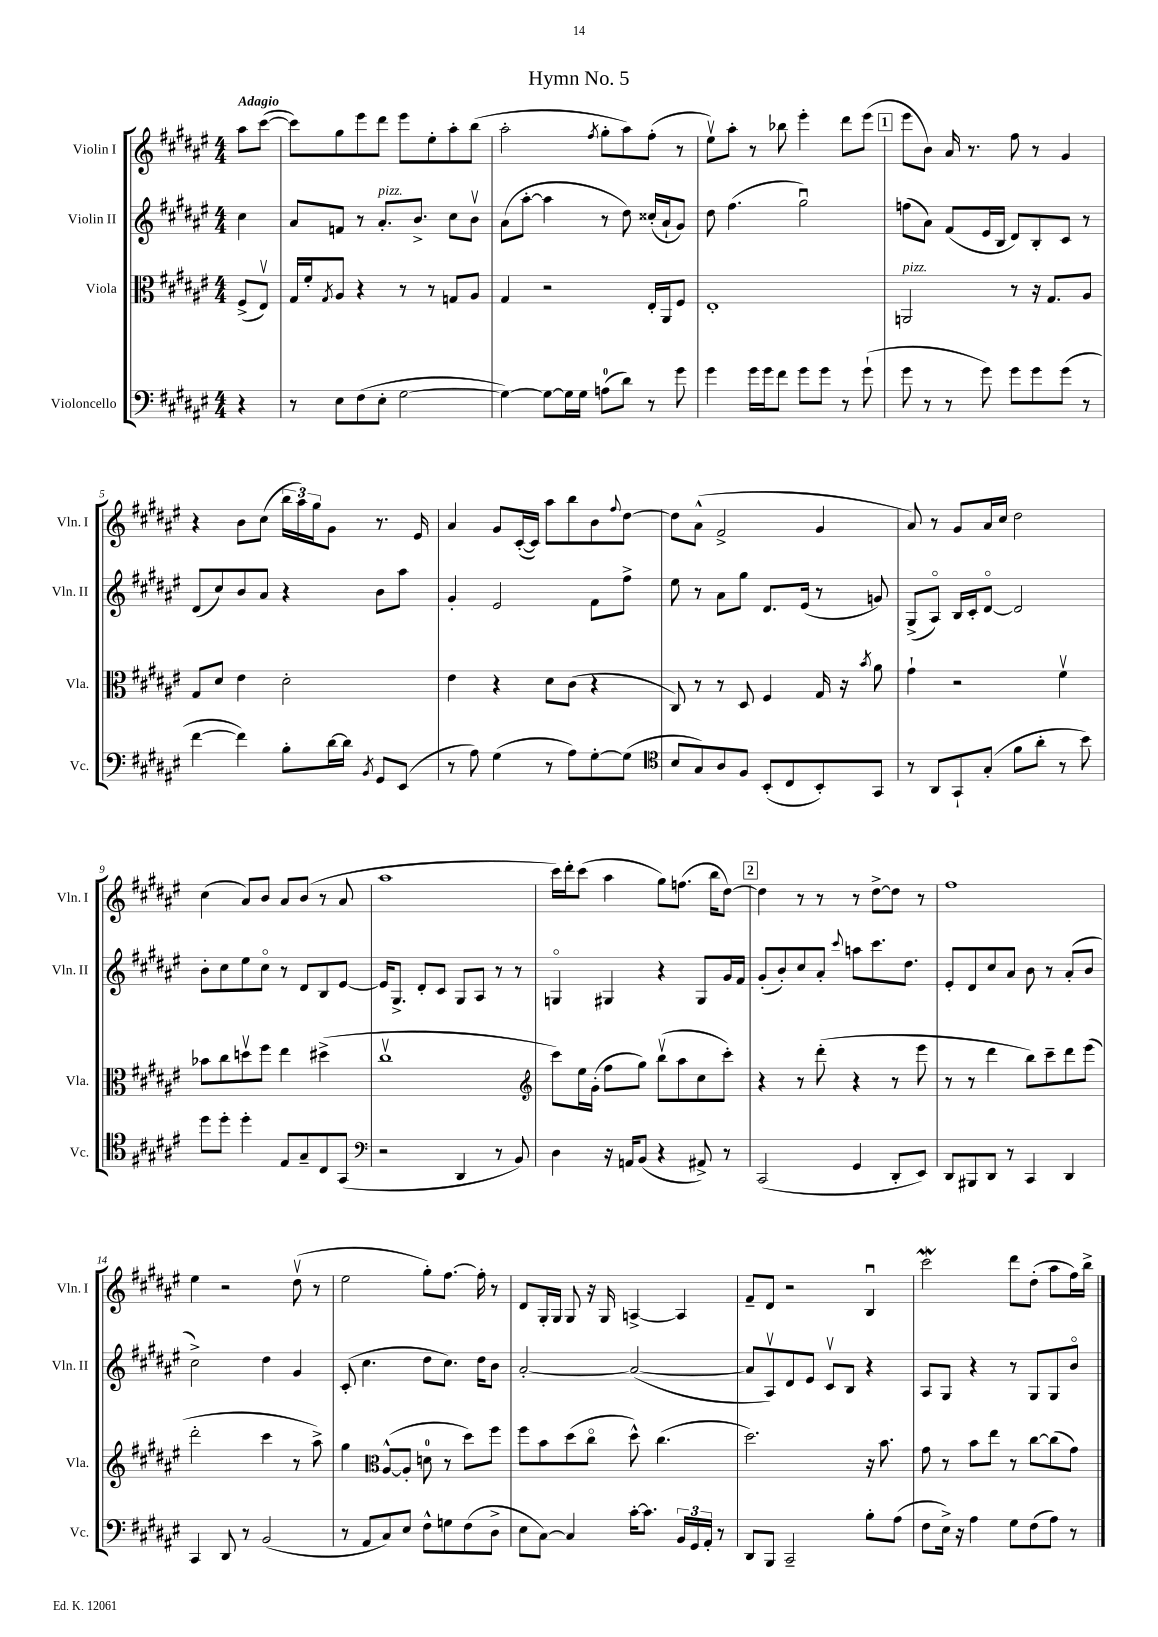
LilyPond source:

\header { title = "Hymn No. 5" }
<<
\new StaffGroup <<
\new Staff = "s0" \with { instrumentName = "Violin I" shortInstrumentName = "Vln. I" } {
    \clef treble \key fis \major \numericTimeSignature \time 4/4 \partial 4 \tempo "Adagio"
    ais''8 cis'''8~( |
    cis'''8) gis''8 eis'''8 dis'''8 eis'''8 eis''8-. ais''8-. b''8( |
    ais''2-. \acciaccatura { fis''8 } gis''8-. ais''8) fis''8-.( r8 |
    eis''8\upbow) ais''8-. r8 bes''8 eis'''4-. dis'''8 eis'''8( |
    \mark \markup { \box "1" } eis'''8 b'8) ais'16 r8. fis''8 r8 gis'4 |
    r4 b'8 cis''8( \tuplet 3/2 { b''16 ais''16) gis''16 } gis'8 r8. eis'16 |
    ais'4 gis'8 cis'16~-.( cis'16) ais''8 b''8 b'8 \appoggiatura { fis''8 } dis''8~ |
    dis''8 ais'8-^( fis'2-> gis'4 |
    ais'8) r8 gis'8 ais'16 cis''16 dis''2 |
    cis''4( ais'8) b'8 ais'8 b'8( r8 ais'8 |
    ais''1 |
    cis'''16) dis'''16-. cis'''8( ais''4 gis''8) f''8.( b''16 dis''8~) |
    \mark \markup { \box "2" } dis''4 r8 r8 r8 dis''8~-> dis''8 r8 |
    fis''1 |
    eis''4 r2 dis''8\upbow( r8 |
    eis''2 gis''8-.) fis''8.~ fis''16-. r8 |
    dis'8 gis16-. gis16 gis8 r16 gis16 a4~-> a4 |
    fis'8-- dis'8 r2 b4\downbow |
    cis'''2\mordent dis'''8 dis''8-.( ais''8 fis''16) b''16-> \bar "|." |
}
\new Staff = "s1" \with { instrumentName = "Violin II" shortInstrumentName = "Vln. II" } {
    \clef treble \key fis \major \numericTimeSignature \time 4/4 \partial 4
    cis''4 |
    ais'8 f'8 r8 ais'8.-.^\markup { \italic "pizz." } b'8.-> cis''8 b'8\upbow |
    ais'8( ais''8~-. ais''4 r8 dis''8) cisis''16-.( ais'16-! gis'8) |
    dis''8 fis''4.( gis''2\downbow) |
    \mark \markup { \box "1" } f''8( ais'8) fis'8( eis'16 b16 dis'8) b8-. cis'8 r8 |
    dis'8( cis''8) b'8 ais'8 r4 b'8 ais''8 |
    gis'4-. eis'2 fis'8 fis''8-> |
    eis''8 r8 ais'8 gis''8 dis'8. eis'16( r8 g'8) |
    gis8->( ais8\flageolet) b16 cis'16-. dis'8~\flageolet dis'2 |
    b'8-. cis''8 eis''8 cis''8\flageolet r8 dis'8 b8 eis'8~ |
    eis'16 gis8.-> dis'8-. cis'8 gis8 ais8 r8 r8 |
    g4\flageolet gis4 r4 gis8 gis'16 fis'16 |
    \mark \markup { \box "2" } gis'8-.( b'8-.) cis''8 ais'8-. \appoggiatura { cis'''8 } a''8 cis'''8. dis''8. |
    eis'8-. dis'8 cis''8 ais'8 b'8 r8 ais'8-.( b'8 |
    cis''2->) dis''4 gis'4 |
    cis'8-.( cis''4. dis''8 cis''8.) dis''16 b'8 |
    ais'2~-. ais'2~( |
    ais'8 ais8\upbow) dis'8 eis'8 cis'8\upbow b8 r4 |
    ais8 gis8 r4 r8 gis8 gis8 b'8\flageolet \bar "|." |
}
\new Staff = "s2" \with { instrumentName = "Viola" shortInstrumentName = "Vla." } {
    \clef alto \key fis \major \numericTimeSignature \time 4/4 \partial 4
    fis8->( eis8\upbow) |
    gis16 fis'16-. \acciaccatura { gis8 } ais8 r4 r8 r8 g8 ais8 |
    gis4 r2 eis16-. ais,16 fis8 |
    eis1-. |
    \mark \markup { \box "1" } a,2^\markup { \italic "pizz." } r8 r16 gis8. ais8 |
    gis8 dis'8 eis'4 dis'2-. |
    eis'4 r4 dis'8 cis'8( r4 |
    cis8) r8 r8 dis8 fis4 gis16 r16 \acciaccatura { b'8 } ais'8 |
    gis'4-! r2 fis'4\upbow |
    bes'8 cis''8 d''8\upbow fis''8 eis''4 dis''4->( |
    cis''1\upbow |
    \clef treble cis'''8) eis''16 gis'16-.( fis''8 gis''8) b''8\upbow( ais''8 cis''8 cis'''8-.) |
    \mark \markup { \box "2" } r4 r8 dis'''8-.( r4 r8 eis'''8 |
    r8 r8 dis'''4 b''8) cis'''8-- dis'''8 eis'''8( |
    dis'''2-. cis'''4 r8 ais''8->) |
    gis''4 \clef alto ais8~-^( ais8-. d'8-0 r8 dis''8) fis''8 |
    fis''8 b'8 dis''8( cis''8\flageolet dis''8-^) cis''4.( |
    dis''2.) r16 b'8. |
    gis'8 r8 b'8 eis''8 r8 cis''8~ cis''8( gis'8) \bar "|." |
}
\new Staff = "s3" \with { instrumentName = "Violoncello" shortInstrumentName = "Vc." } {
    \clef bass \key fis \major \numericTimeSignature \time 4/4 \partial 4
    r4 |
    r8 eis8 fis8( eis8-. gis2~ |
    gis4~) gis8~ gis16 gis16 a8-0( dis'8) r8 gis'8 |
    gis'4 gis'16 gis'16 fis'8 gis'8 gis'8 r8 gis'8-!( |
    \mark \markup { \box "1" } gis'8 r8 r8 gis'8) gis'8 gis'8 gis'8( r8 |
    fis'4~ fis'4) b8-. dis'16~ dis'16 \acciaccatura { b,8 } gis,8 eis,8( |
    r8 ais8) gis4( r8 ais8) gis8~-. gis8( |
    \clef tenor b8 gis8) ais8 fis8 b,8-.( cis8 b,8-.) gis,8 |
    r8 ais,8 gis,8-! gis8-.( fis'8 ais'8-. r8 b'8) |
    dis''8 dis''8-. dis''4-. eis8 gis8-- cis8 gis,8( |
    \clef bass r2 dis,4 r8 b,8) |
    dis4 r16 a,16 b,8( r4 ais,8->) r8 |
    \mark \markup { \box "2" } cis,2( gis,4 dis,8-. eis,8) |
    dis,8 bis,,8 dis,8 r8 cis,4 dis,4 |
    cis,4 dis,8 r8 b,2( |
    r8 ais,8 cis8) eis8 fis8-^ g8 fis8( dis8-> |
    eis8 cis8~) cis4 cis'16~-. cis'8. \tuplet 3/2 { b,16 gis,16 ais,16-. } r8 |
    dis,8 b,,8 cis,2-- b8-. ais8( |
    fis8 eis16->) r16 ais4 gis8 fis8( ais8) r8 \bar "|." |
}
>>
>>
